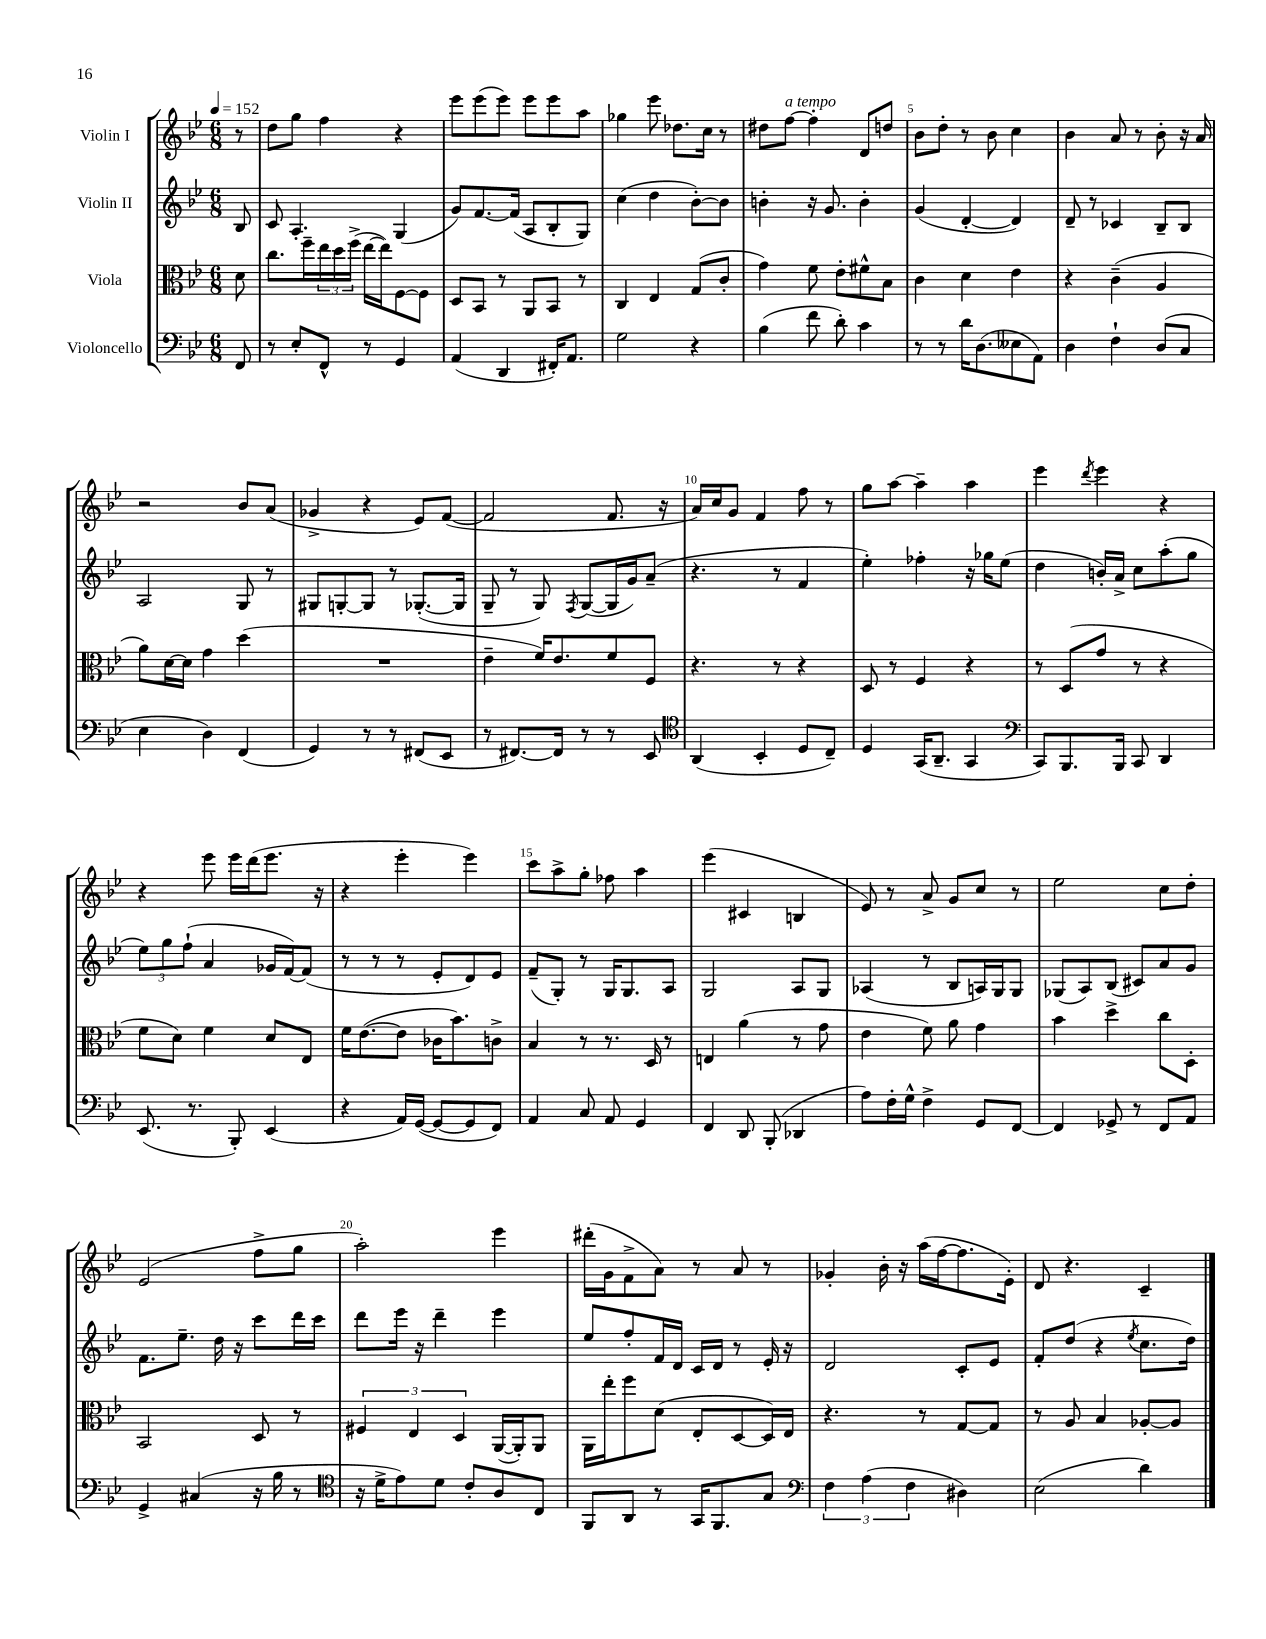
<<
\new StaffGroup <<
\new Staff = "s0" \with { instrumentName = "Violin I" } {
    \clef treble \key bes \major \numericTimeSignature \time 6/8 \partial 8 \tempo 4 = 152
    r8 |
    d''8 g''8 f''4 r4 |
    ees'''8 ees'''8( ees'''8) ees'''8 ees'''8 a''8 |
    ges''4 ees'''8 des''8. c''16 r8 |
    dis''8 f''8~^\markup { \italic "a tempo" } f''4-. d'8 d''8 |
    bes'8 d''8-. r8 bes'8 c''4 |
    bes'4 a'8 r8 bes'8-. r16 a'16 |
    r2 bes'8 a'8( |
    ges'4-> r4 ees'8) f'8~( |
    f'2 f'8. r16 |
    a'16) c''16 g'8 f'4 f''8 r8 |
    g''8 a''8~ a''4-- a''4 |
    ees'''4 \acciaccatura { d'''8 } ees'''4 r4 |
    r4 ees'''8 ees'''16 d'''16( ees'''8. r16 |
    r4 ees'''4-. ees'''4) |
    c'''8 a''8-> g''8-. fes''8 a''4 |
    ees'''4( cis'4 b4 |
    ees'8) r8 a'8-> g'8 c''8 r8 |
    ees''2 c''8 d''8-. |
    ees'2( f''8-> g''8 |
    a''2-.) ees'''4 |
    dis'''16-.( g'16 f'8-> a'8) r8 a'8 r8 |
    ges'4-. bes'16-. r16 a''16( f''16~ f''8. ees'16-.) |
    d'8 r4. c'4-- \bar "|." |
}
\new Staff = "s1" \with { instrumentName = "Violin II" } {
    \clef treble \key bes \major \numericTimeSignature \time 6/8 \partial 8
    bes8 |
    c'8 a4.-. g4( |
    g'8) f'8.~ f'16( a8 bes8-. g8) |
    c''4( d''4 bes'8~-.) bes'8 |
    b'4-. r16 g'8. b'4-. |
    g'4( d'4~-. d'4) |
    d'8-- r8 ces'4 bes8-- bes8 |
    a2 g8 r8 |
    gis8 g8~-. g8 r8 ges8.~-.( ges16 |
    g8-- r8 g8) \acciaccatura { f8 } g8~( g16 g'16) a'8--( |
    r4. r8 f'4 |
    ees''4-.) fes''4-. r16 ges''16 ees''8( |
    d''4 b'16-.) a'16-> c''8 a''8-.( g''8 |
    \tuplet 3/2 { ees''8) g''8 f''8-!( } a'4 ges'16 f'16~) f'8( |
    r8 r8 r8 ees'8-. d'8) ees'8 |
    f'8--( g8-.) r8 g16 g8. a8 |
    g2 a8 g8 |
    aes4( r8 bes8 a16) g16 g8 |
    ges8( a8) bes8( cis'8) a'8 g'8 |
    f'8. ees''8.-- d''16 r16 c'''8 d'''16 c'''16 |
    d'''8 ees'''16 r16 d'''4-- ees'''4 |
    ees''8 f''8-. f'16 d'16 c'16 d'16 r8 ees'16-. r16 |
    d'2 c'8-. ees'8 |
    f'8-. d''8( r4 \acciaccatura { ees''8 } c''8. d''16) \bar "|." |
}
\new Staff = "s2" \with { instrumentName = "Viola" } {
    \clef alto \key bes \major \numericTimeSignature \time 6/8 \partial 8
    d'8 |
    c''8. f''16-- \tuplet 3/2 { ees''16 d''16 f''16->( } ees''16~ ees''16) f8~ f8 |
    d8 bes,8 r8 a,8 bes,8 r8 |
    c4 ees4 g8( c'8-. |
    g'4) f'8 ees'8-. fis'8-^ bes8 |
    c'4 d'4 ees'4 |
    r4 c'4--( a4 |
    a'8) d'16~ d'16 g'4 d''4( |
    R2. |
    ees'4-- f'16) ees'8. f'8 f8 |
    r4. r8 r4 |
    d8 r8 f4 r4 |
    r8 d8( g'8 r8 r4 |
    f'8 d'8) f'4 d'8 ees8 |
    f'16 ees'8.~( ees'8 ces'16 bes'8.) c'8-> |
    bes4 r8 r8. d16 r8 |
    e4 a'4( r8 g'8 |
    ees'4 f'8) a'8 g'4 |
    bes'4 d''4-> c''8 d8-. |
    bes,2 d8 r8 |
    \tuplet 3/2 { fis4 ees4 d4 } a,16~( a,16-.) a,8 |
    a,16 ees''16-. f''8 d'8( ees8-. d8~ d16) ees16 |
    r4. r8 g8~ g8 |
    r8 a8 bes4 aes8~-. aes8 \bar "|." |
}
\new Staff = "s3" \with { instrumentName = "Violoncello" } {
    \clef bass \key bes \major \numericTimeSignature \time 6/8 \partial 8
    f,8 |
    r8 ees8-. f,8-^ r8 g,4 |
    a,4( d,4 fis,16-.) a,8. |
    g2 r4 |
    bes4( f'8 d'8-.) c'4 |
    r8 r8 d'16 d8.( eeses8 a,8) |
    d4 f4-! d8( c8 |
    ees4 d4) f,4( |
    g,4) r8 r8 fis,8( ees,8 |
    r8 fis,8.~) fis,16 r8 r8 ees,8 |
    \clef tenor a,4( bes,4-. d8 c8--) |
    d4 g,16( a,8.-- g,4 |
    \clef bass c,8) bes,,8. bes,,16 c,8 d,4 |
    ees,8.( r8. bes,,8-.) ees,4( |
    r4 a,16) g,16~( g,8~ g,8 f,8) |
    a,4 c8 a,8 g,4 |
    f,4 d,8 bes,,8-.( des,4 |
    a8) f16-. g16-^ f4-> g,8 f,8~ |
    f,4 ges,8-> r8 f,8 a,8 |
    g,4-> cis4( r16 bes16 r8 |
    \clef tenor r16 d'16-> ees'8) d'8 c'8-. a8 c8 |
    f,8 a,8 r8 g,16 f,8. g8 |
    \clef bass \tuplet 3/2 { f4 a4( f4 } dis4) |
    ees2( d'4) \bar "|." |
}
>>
>>
\layout { \context { \Score \override BarNumber.break-visibility = ##(#f #t #t) barNumberVisibility = #(every-nth-bar-number-visible 5) } }
